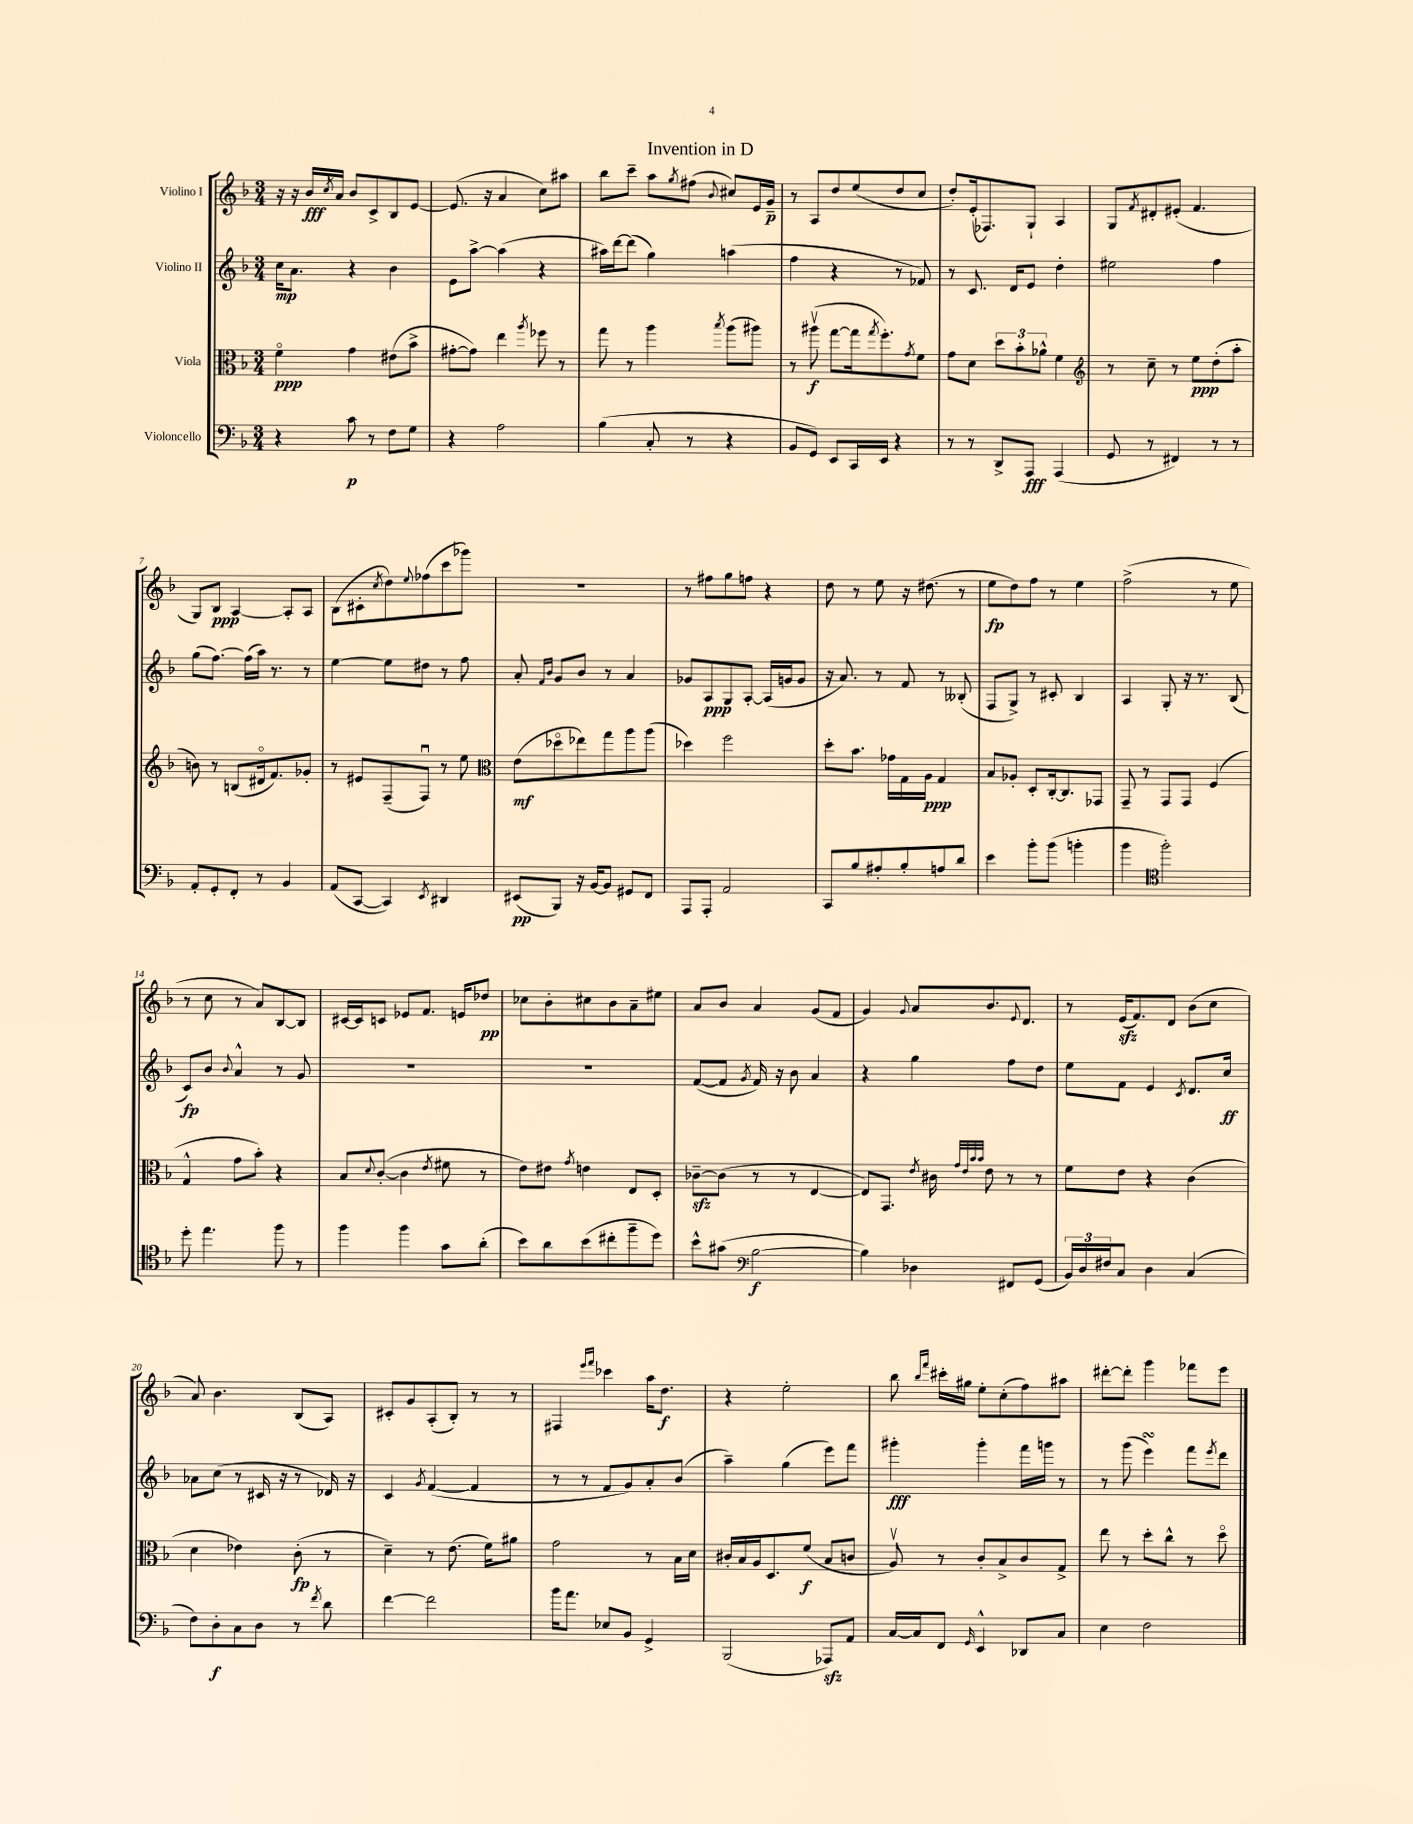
\header { title = "Invention in D" }
<<
\new StaffGroup <<
\new Staff = "s0" \with { instrumentName = "Violino I" } {
    \clef treble \key f \major \numericTimeSignature \time 3/4
    r16 r16 bes'16\fff \acciaccatura { c''8 } a'16 bes'8 c'8-> bes8 e'8~ |
    e'8.( r16 a'4 c''8) ais''8 |
    bes''8 c'''8-- a''8 \acciaccatura { g''8 } fis''8( \appoggiatura { bes'8 } cis''8) e'16 g'16--\p |
    r8 a8 d''8 e''8( d''8 c''8 |
    d''8-.) e'16-.( fes8.) g8-! a4 |
    g8 \acciaccatura { f'8 } dis'8-. eis'8-.( f'4. |
    g8) bes8\ppp a4~ a8-. a8 |
    bes8( cis'8-. \acciaccatura { c''8 } d''8) \appoggiatura { e''8 } fes''8( c'''8 ges'''8) |
    R2. |
    r8 fis''8 g''8 f''8 r4 |
    d''8 r8 e''8 r16 dis''8.( r8 |
    e''8\fp d''8) f''8 r8 e''4 |
    f''2->( r8 e''8 |
    r8 c''8 r8 a'8) bes8~ bes8 |
    cis'16~ cis'16 c'8 ees'8 f'8. e'16 des''8\pp |
    ces''8 bes'8-. cis''8 bes'8 a'8-- eis''8 |
    a'8 bes'8 a'4 g'8( f'8 |
    g'4) \appoggiatura { g'8 } a'8 bes'8. \appoggiatura { e'8 } d'8. |
    r8 e'16\sfz( f'8.) d'8 bes'8( c''8 |
    a'8) bes'4. bes8( a8) |
    cis'8-. g'8 a8-.( bes8-.) r8 r8 |
    fis4 \grace { e'''16 f'''16 } ces'''4 a''16 d''8.\f |
    r4 e''2-. |
    bes''8 \grace { bes''16 f'''16 } cis'''16-. gis''16 e''8-. c''8-.( f''8) ais''8 |
    dis'''8~-. dis'''8-. g'''4 fes'''8 e'''8 \bar "|." |
}
\new Staff = "s1" \with { instrumentName = "Violino II" } {
    \clef treble \key f \major \numericTimeSignature \time 3/4
    c''16\mp a'8. r4 bes'4 |
    e'8 a''8~-> a''4( r4 |
    ais''16) d'''16~ d'''8( g''4) a''4( |
    f''4 r4 r8 fes'8) |
    r8 c'8. d'16 e'8 d''4-. |
    eis''2 f''4 |
    g''8( f''8.~) f''16( a''16) r8. r8 |
    e''4~ e''8 dis''8 r8 f''8 |
    a'8-. \grace { f'16 bes'16 } g'8 bes'8 r8 a'4 |
    ges'8 a8\ppp g8 a8~-. a16( g'16 g'8 |
    r16 a'8.) r8 f'8 r8 beses8-.( |
    f8 g8->) r8 cis'8-. bes4 |
    a4 g8-. r16 r8. bes8( |
    c'8\fp) bes'8 \appoggiatura { bes'8 } a'4-^ r8 g'8 |
    R2. |
    R2. |
    f'8~( f'8 \acciaccatura { g'8 } f'16) r16 bes'8 a'4 |
    r4 g''4 f''8 d''8 |
    e''8 f'8 e'4 \acciaccatura { c'8 } d'8. c''16\ff |
    aes'8 c''8( r8 cis'16 r16 r8 des'16) r16 |
    c'4 \acciaccatura { g'8 } f'4~( f'4 |
    r8 r8 f'8 g'8) a'8-. bes'8( |
    a''4--) g''4( e'''8) f'''8 |
    gis'''4-.\fff gis'''4-. f'''16 g'''16 r8 |
    r8 g'''8( e'''4\turn) f'''8 \acciaccatura { e'''8 } d'''8 \bar "|." |
}
\new Staff = "s2" \with { instrumentName = "Viola" } {
    \clef alto \key f \major \numericTimeSignature \time 3/4
    f'4\flageolet\ppp g'4 eis'8( bes'8-> |
    gis'8~-. gis'8) e''4 \acciaccatura { a''8 } fes''8 r8 |
    g''8 r8 a''4 \acciaccatura { bes''8 } a''8( ais''8) |
    r8 ais''8\upbow\f( g''8~ g''16 \acciaccatura { g''8 } f''8.-.) \acciaccatura { g'8 } f'8 |
    g'8 d'8 \tuplet 3/2 { d''8 bes'8-. aes'8-^ } f'4 |
    \clef treble r8 c''8-- r8 e''8\ppp d''8-.( a''8-. |
    b'8) r8 b8( dis'16\flageolet f'8.) ges'8-. |
    r8 eis'8 f8--( f8\downbow) r8 e''8 |
    \clef alto e'8\mf( des''8\flageolet ees''8) g''8 a''8 a''8( |
    des''4) f''2 |
    d''8-. bes'8. ges'16 g16 a16\ppp g4 |
    bes8 aes8-. d8-. c16~-. c8. ges,8 |
    g,8-- r8 g,8 g,8 f4( |
    g4-^ g'8 bes'8-.) r4 |
    bes8 \appoggiatura { d'8 } c'8~-.( c'4 \acciaccatura { e'8 } fis'8 r8 |
    e'8) eis'8 \acciaccatura { g'8 } e'4 e8 d8-. |
    ces'8~--\sfz ces'8( r8 r8 e4~ |
    e8) g,8. \acciaccatura { e'8 } cis'16 \grace { g'32 e'32 bes'32 bes'32 } e'8 r8 r8 |
    f'8 e'8 r4 c'4( |
    d'4 ees'4) c'8-.\fp( r8 |
    d'4--) r8 e'8.( f'16) ais'8 |
    g'2 r8 bes16 d'16 |
    cis'16-. bes16 a16 d8. f'8\f( bes8 c'8 |
    a8\upbow) r8 c'8-. bes8-> c'8 g8-> |
    e''8 r8 d''8-. c''8-^ r8 d''8\flageolet \bar "|." |
}
\new Staff = "s3" \with { instrumentName = "Violoncello" } {
    \clef bass \key f \major \numericTimeSignature \time 3/4
    r4 c'8\p r8 f8 g8 |
    r4 a2 |
    bes4( c8-. r8 r4 |
    bes,8 g,8) e,8 c,16 e,16 r4 |
    r8 r8 d,8-> a,,8\fff a,,4( |
    g,8 r8 fis,4) r8 r8 |
    a,8-. g,8-. f,8-. r8 bes,4 |
    a,8( c,8~ c,4) \acciaccatura { e,8 } dis,4 |
    eis,8\pp( bes,,8) r16 bes,16~ bes,8 gis,8 f,8 |
    a,,8 a,,8-. a,2 |
    c,8 bes8 ais8-. bes8-. a8 d'8 |
    e'4 bes'8-. bes'8( b'4-. |
    bes'4 \clef tenor f''2-.) |
    d''8-. e''4. f''8 r8 |
    f''4 f''4 g'8 a'8-.( |
    bes'8) a'8 bes'8( cis''8-. f''8-- d''8) |
    bes'8-^ gis'8( \clef bass bes2~\f |
    bes4) des4 fis,8 g,8( |
    \tuplet 3/2 { bes,16) d16 fis16 } c8 d4 c4( |
    f8) d8-.\f c8 d8 r8 \acciaccatura { f'8 } d'8 |
    f'4~ f'2 |
    bes'16 a'8. ees8 bes,8 g,4-> |
    bes,,2( aes,,8\sfz) a,8 |
    c16~ c16 f,8 \grace { g,16 } e,4-^ des,8 c8 |
    e4 f2 \bar "|." |
}
>>
>>
